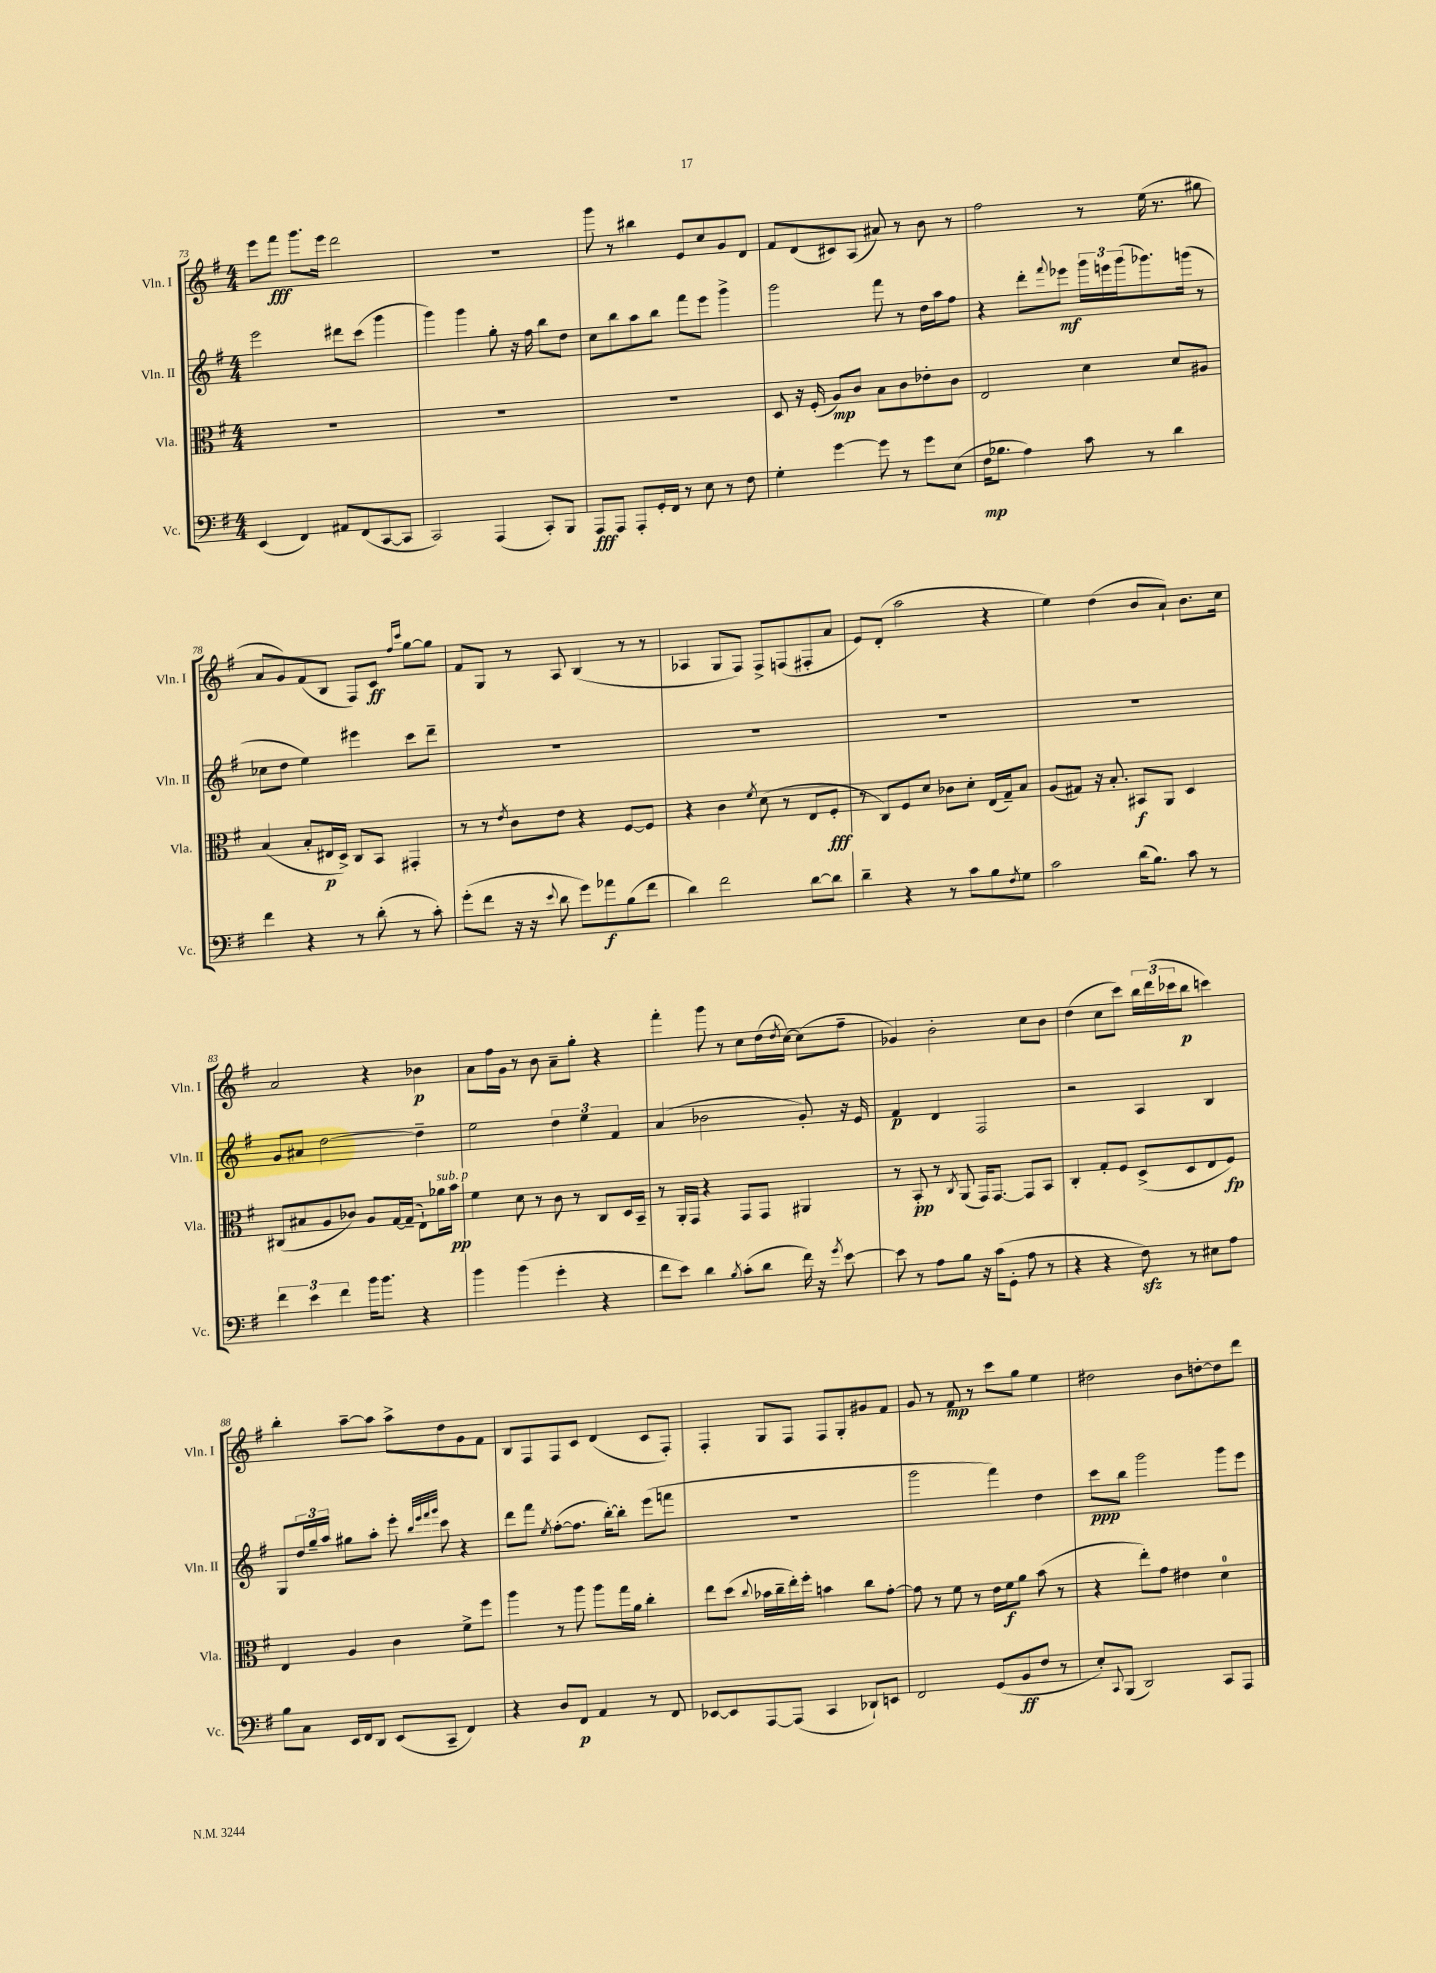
<<
\new StaffGroup <<
\new Staff = "s0" \with { instrumentName = "Vln. I" shortInstrumentName = "Vln. I" } {
    \clef treble \key g \major \numericTimeSignature \time 4/4
    e'''8 fis'''8\fff g'''8. e'''16 d'''2 |
    R1 |
    g'''8 r8 bis''4 e'8 c''8 g'8 d'8 |
    fis'8 d'8( cis'8) a8( ais'8) r8 b'8 r8 |
    fis''2 r8 e''16( r8. gis''8 |
    a'8 g'8) fis'8( b8 fis8) c'8\ff \grace { fis''16 c'''16 } g''8~ g''8 |
    fis'8 g8 r8 a8 b4( r8 r8 |
    aes4 g8 fis8) fis8-> f8( fis8-. a'8 |
    e'8) d'8-.( a''2 r4 |
    e''4) d''4( b'8 a'8-!) b'8. c''16 |
    a'2 r4 bes'4\p |
    a'8 fis''16 g'16 r8 b'8 a'8-- g''8-. r4 |
    fis'''4-. g'''8 r8 c''8 d''16( \acciaccatura { d''8 } c''16~) c''8( fis''8-- |
    ges'4) b'2-. c''8 b'8 |
    d''4( c''8 c'''8) \tuplet 3/2 { b''16 d'''16( ces'''16 } b''8\p c'''4) |
    b''4-. a''8~-- a''8 a''8-> d''8 g'8 fis'8 |
    b8 fis8 fis8 c'8 d'4( c'8 fis8-.) |
    fis4-. g8 fis8 fis8 g8-. gis'8 fis'8 |
    g'8 r8 fis'8\mp r8 c'''8 g''8 e''4 |
    dis''2 b'8 d''8~-. d''8 d'''8 \bar "|." |
}
\new Staff = "s1" \with { instrumentName = "Vln. II" shortInstrumentName = "Vln. II" } {
    \clef treble \key g \major \numericTimeSignature \time 4/4
    e'''2 dis'''8 c'''8( g'''4 |
    g'''4) g'''4 g''8-. r16 fis''16 b''8 d''8 |
    c''8 b''8 a''8 b''8 fis'''8 e'''8 g'''4-> |
    g'''2 fis'''8 r8 d''16 a''16 fis''8 |
    r4 d'''8-. \appoggiatura { fis'''8 } ees'''8\mf \tuplet 3/2 { g'''16 e'''16 g'''16( } ges'''8.) g'''16( r8 |
    ces''8 d''8 e''4) eis'''4 c'''8 d'''8-- |
    R1 |
    R1 |
    R1 |
    R1 |
    g'8 ais'8 d''2~ d''4-- |
    e''2 \tuplet 3/2 { d''4 e''4 fis'4 } |
    a'4( bes'2 g'8-.) r16 e'16 |
    fis'4\p d'4 fis2 |
    r2 a4 b4 |
    g8 \tuplet 3/2 { d''16 g''16-- a''16 } gis''8 a''8-. e'''8-. \grace { b''32 e'''32 fis'''32 g'''32 } c'''8 r4 |
    d'''8 fis'''8 \acciaccatura { e''8 } fis''8~-.( fis''8. b''16~-.) b''8-. e'''8( f'''8 |
    R1 |
    g'''2 fis'''4) d''4 |
    c'''8\ppp b''8 g'''2 g'''8 e'''8 \bar "|." |
}
\new Staff = "s2" \with { instrumentName = "Vla." shortInstrumentName = "Vla." } {
    \clef alto \key g \major \numericTimeSignature \time 4/4
    R1 |
    R1 |
    R1 |
    d8 r16 fis16-.( a8\mp) c'8 b8 c'8 ees'8-. c'8 |
    e2 d'4 d'8 ais8 |
    b4( b8-. eis16\p d16->) c8 b,8 gis,4-. |
    r8 r8 \acciaccatura { e'8 } c'8 e'8 r4 fis8~ fis8 |
    r4 c'4 \acciaccatura { fis'8 } d'8( r8 e8 fis8-.\fff |
    r8 c8) fis8 d'8 ces'8 d'8-. e16( g16--) b8 |
    a8( gis8) r16 b8.-. bis,8\f a,8 d4 |
    cis8( bis8 a8 ces'8) a8 g16~ g16--( e8-!) aes'16^\markup { \italic "sub. p" } b'16\pp |
    fis'4 d'8 r8 c'8 r8 c8 d16 b,16-- |
    r8 a,16-. g,16 r4 g,8 g,8 ais,4 |
    r8 b,8-.\pp r8 \acciaccatura { c8 } a,8( g,16) g,8.~ g,8 b,8 |
    c4-. g8-. fis8 d8->( d8 e8 fis8\fp) |
    e4 a4 c'4 fis'8-> fis''8 |
    a''4 r8 a''8 a''8 g''16 a'16 c''4-. |
    e''8 d''8( \appoggiatura { c''8 } bes'16 c''16-- e''16-.) fis''16-. b'4 c''8 g'8~-. |
    g'8 r8 fis'8 r8 e'16 fis'16\f a'8 b'8( r8 |
    r4 e''8-.) g'8 eis'4 d'4-0 \bar "|." |
}
\new Staff = "s3" \with { instrumentName = "Vc." shortInstrumentName = "Vc." } {
    \clef bass \key g \major \numericTimeSignature \time 4/4
    e,4( fis,4) ais,8 fis,8( c,8~ c,8 |
    c,2) a,,4( c,8-.) b,,8 |
    a,,8\fff a,,8 a,,8-. g,16-. fis,16 r8 e8 r8 fis8 |
    g4-. g'4~ g'8 r8 g'8 e8( |
    fis16\mp bes8. a4) c'8 r8 d'4 |
    fis'4 r4 r8 d'8-.( r8 c'8-.) |
    g'8-.( fis'8 r16 r16 \appoggiatura { e'8 } d'8 g'8) aes'8\f b8( fis'8 |
    d'4) fis'2 d'8~ d'8 |
    d'4-- r4 r8 c'8 b8 \acciaccatura { fis8 } g8 |
    c'2 d'16( b8.) c'8 r8 |
    \tuplet 3/2 { fis'4 e'4 fis'4 } b'16 b'8. r4 |
    b'4 b'4( g'4-. r4 |
    fis'8 e'8) d'4 \acciaccatura { b8 } c'8-.( d'8 fis'16) r16 \acciaccatura { g'8 } e'8~ |
    e'8 r8 a8 b8 r16 c'16( g,8-. a8 r8 |
    r4 r4 fis8\sfz) r8 eis8 a8 |
    b8 c8 e,16 fis,16 d,8 e,8( c,8-- fis,4) |
    r4 d8 fis,8\p a,4 r8 fis,8 |
    ees,8~ ees,8 a,,8~ a,,8( c,4 des,8-!) e,8 |
    fis,2 g,8( b,8\ff fis8 r8 |
    e8-.) \appoggiatura { c,8 } b,,8( d,2) c,8 a,,8 \bar "|." |
}
>>
>>
\layout { \context { \Score currentBarNumber = #73 } }
